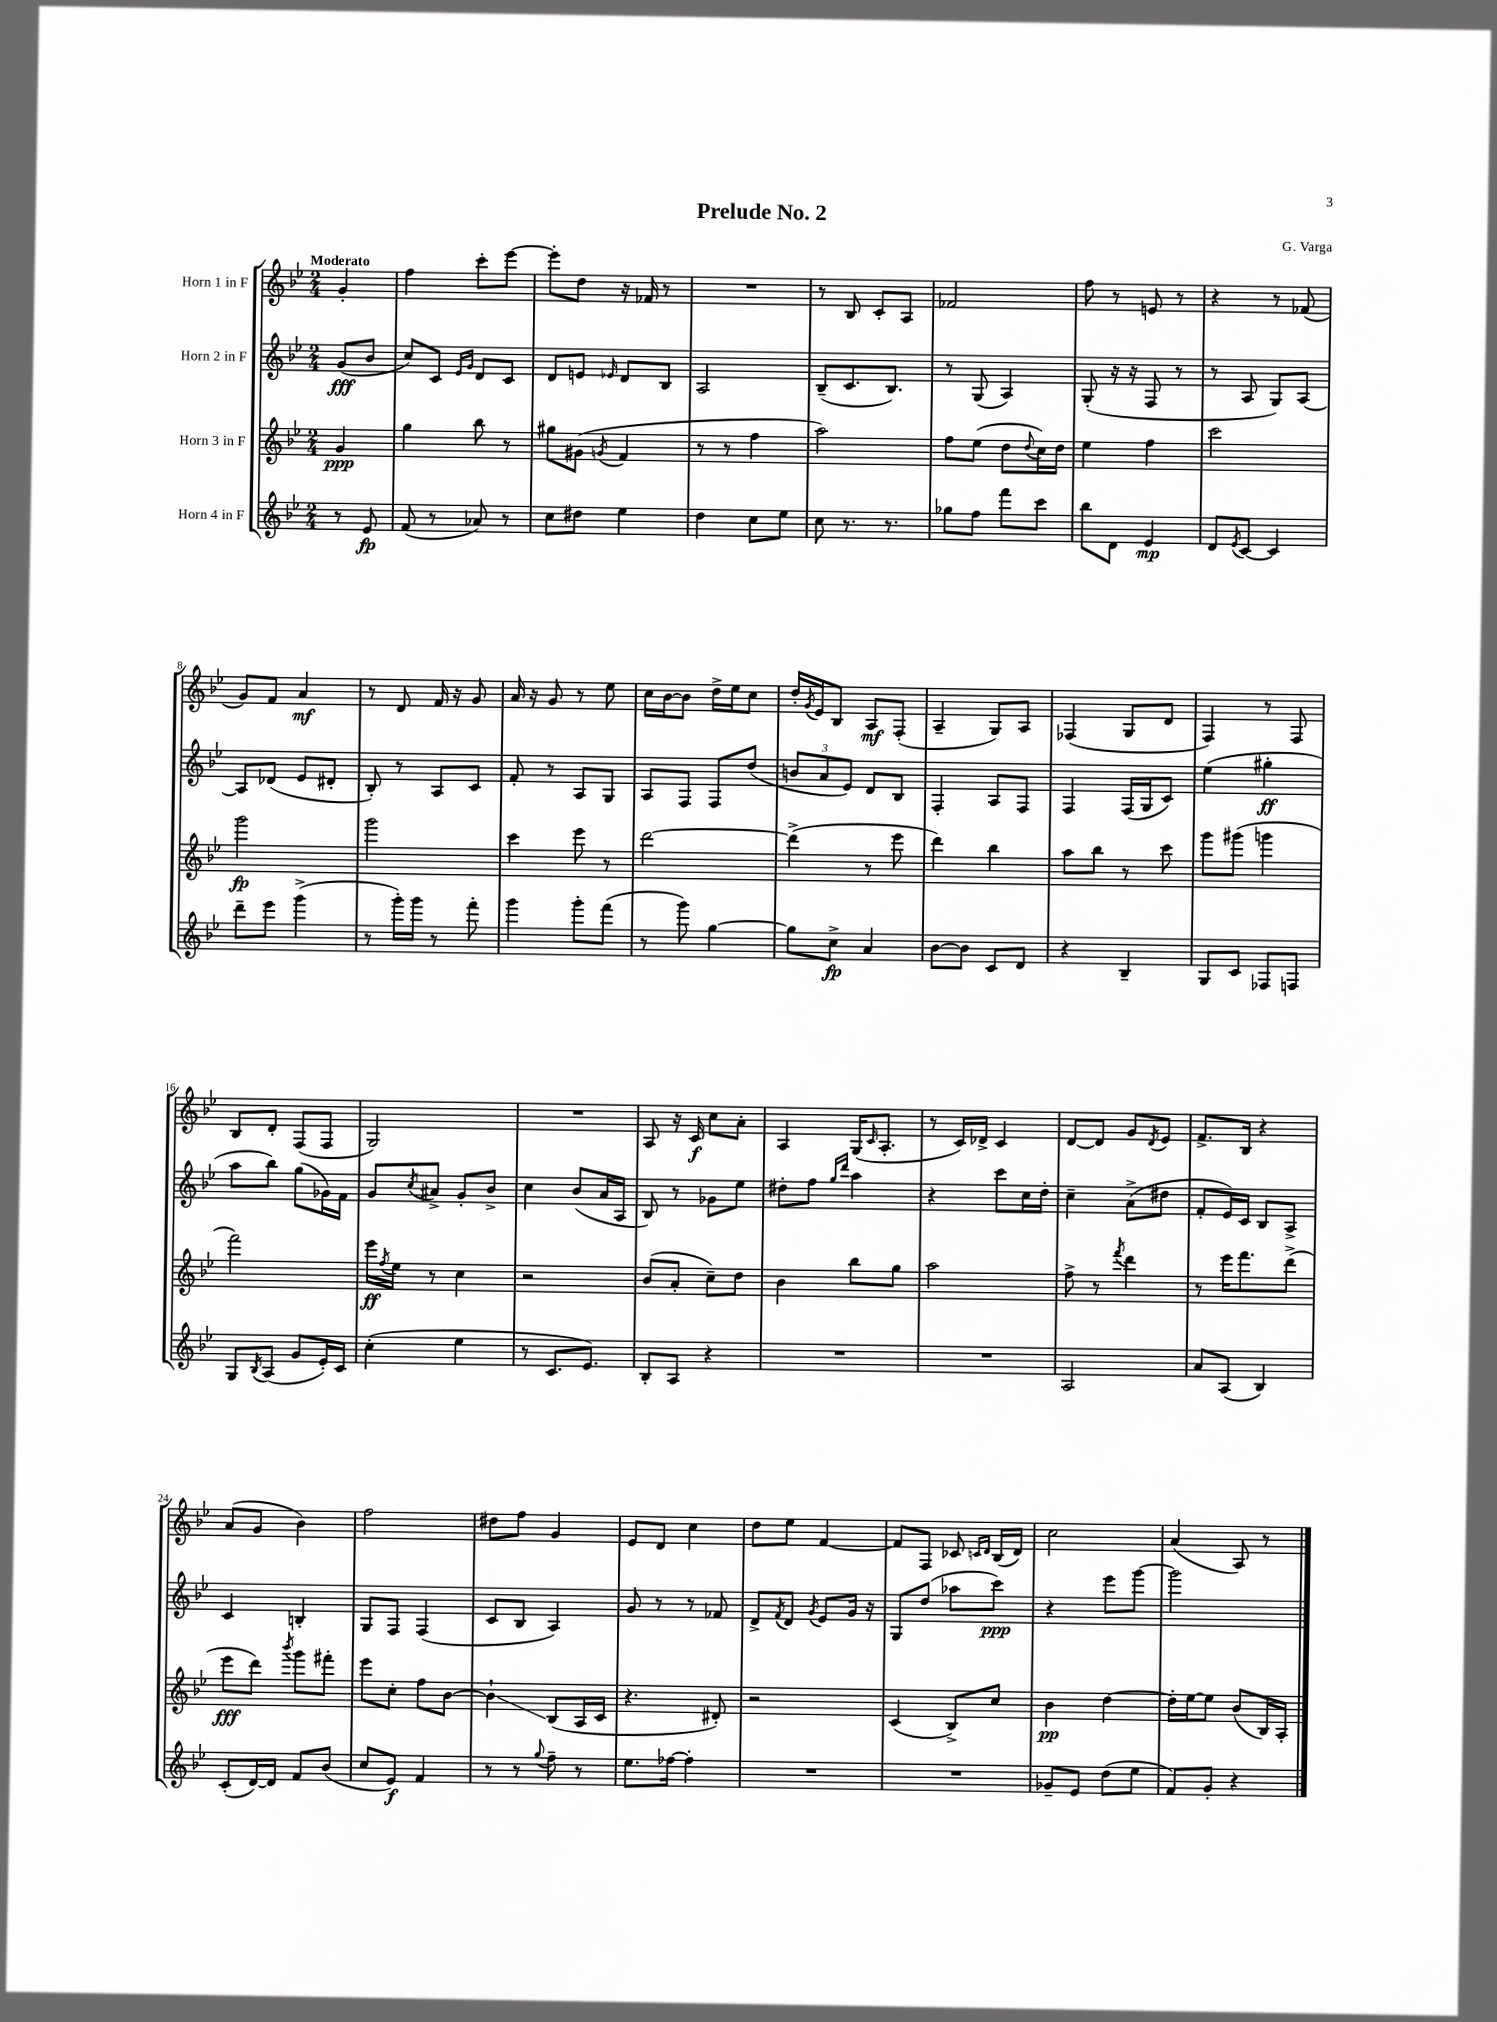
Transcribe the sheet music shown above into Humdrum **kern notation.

**kern	**kern	**kern	**kern
*staff4	*staff3	*staff2	*staff1
*clefG2	*clefG2	*clefG2	*clefG2
*k[b-e-]	*k[b-e-]	*k[b-e-]	*k[b-e-]
*M2/4	*M2/4	*M2/4	*M2/4
8r	4g	(8g	4g'
8e-	.	8b-	.
=	=	=	=
(8f	4gg	8cc)	4ff
8r	.	8c	.
.	.	16qqe-	.
.	.	16qqg	.
8a-)	8bb-	8d	8ccc'
8r	8r	8c	[8eee-
=	=	=	=
8cc	8gg#	8d	8eee-']
8dd#	(8g#	8e	8dd
.	8qg	16qqe-	.
4ee-	4f	8d	16r
.	.	.	16f-
.	.	8B-	8r
=	=	=	=
4dd	8r	2A	2r
.	8r	.	.
8cc	4ff	.	.
8ee-	.	.	.
=	=	=	=
8cc	2aa)	(8B-~	8r
8.r	.	8.c	8B-
.	.	.	8c'
8.r	.	8.B-)	.
.	.	.	8A
=	=	=	=
8gg-	8ff	8r	2f-
8ff	(8ee-	(8G	.
8fff	8dd	4A)	.
.	8qqdd	.	.
8ccc	16cc)	.	.
.	16dd	.	.
=	=	=	=
8bb-	4ee-	(8G'	8ff
8d	.	16r	8r
.	.	16r	.
4e-	4ff	8F	8e
.	.	8r	8r
=	=	=	=
8d	2ccc	8r	4r
8qe-	.	.	.
[8c	.	8A	.
4c]	.	8G)	8r
.	.	[8A	(8f-
=	=	=	=
8ddd~	2ggg	8A]	8g)
8eee-	.	(8d-	8f
(4ggg^	.	8e-	4a
.	.	8d#'	.
=	=	=	=
8r	2ggg	8B-')	8r
16ggg')	.	8r	8d
16ggg	.	.	.
8r	.	8A	16f
.	.	.	16r
8fff'	.	8c	8g
=	=	=	=
4ggg	4ccc	8f'	16a
.	.	.	16r
.	.	8r	8g
8ggg'	8eee-	8A	8r
(8fff	8r	8G	8ee-
=	=	=	=
8r	[2ddd	8A	16cc
.	.	.	[16b-
8ggg)	.	8F	8b-]
[4gg	.	8F	16dd^
.	.	.	16ee-
.	.	(8dd	8cc
=	=	=	=
8gg]	(4ddd^]	12b	16dd'
.	.	.	8qg
.	.	.	16e-
.	.	12a	.
8cc^	.	.	8B-
.	.	12e-)	.
4a	8r	8d	8A
.	8eee-	8B-	(8F'
=	=	=	=
[8b-	4ddd)	4F'	4A~
8b-]	.	.	.
8c	4bb-	8A	8G)
8d	.	8F	8A
=	=	=	=
4r	8aa	4F	(4F-
.	8bb-	.	.
4B-~	8r	(16F	8G
.	.	16G	.
.	8ccc	8c)	8d
=	=	=	=
8G	8ggg	(4ee-	4F)
8c	(8ggg#	.	.
8F-	4ggg	4gg#'	8r
8F	.	.	8F
=	=	=	=
8G	2fff)	8aa	8B-
8qB-	.	.	.
(8A	.	8bb-)	8d'
8g	.	(8gg	(8F
16e-')	.	16g-)	8F
16c	.	16f	.
=	=	=	=
(4cc'	16eee-	8g	2G)
.	8qff	.	.
.	16ee-	.	.
.	.	8qcc	.
.	8r	8a#^	.
4ee-	4cc	8g'	.
.	.	8b-^	.
=	=	=	=
8r	2r	4cc	2r
8.c	.	.	.
.	.	(8b-	.
8.e-)	.	.	.
.	.	16a	.
.	.	16A	.
=	=	=	=
8B-'	(8b-	8B-)	8A
8A	8a'	8r	16r
.	.	.	16c
4r	8cc~)	8g-	8cc
.	8dd	8ee-	8a'
=	=	=	=
2r	4b-	8dd#'	4A
.	.	8ff	.
.	.	16qqgg	.
.	.	16qqddd	.
.	8bb-	4aa	(16G
.	.	.	16qqc
.	.	.	8.A'
.	8gg	.	.
=	=	=	=
2r	2aa	4r	8r
.	.	.	16c)
.	.	.	16d-^
.	.	8ccc	4c
.	.	16cc	.
.	.	16dd'	.
=	=	=	=
2A	8ff^	4cc~	[8d
.	8r	.	8d]
.	8qfff	.	.
.	4ddd	(8a^	8g
.	.	.	8qd
.	.	8dd#	8e-
=	=	=	=
8a	8r	8f'	8.f^
(8A	16eee-	16e-)	.
.	8.fff	16c	16B-
4B-)	.	8B-	4r
.	(8ddd^	8A^	.
=	=	=	=
(8c'	8eee-	4c	(8a
[16d)	8ddd)	.	8g
16d]	.	.	.
.	8qbbb-	.	.
8f	8ggg	4B'	4b-)
(8b-	8fff#'	.	.
=	=	=	=
8cc	8eee-	8G	2ff
8e-)	8cc'	8F	.
4f	8ff	(4F	.
.	[8b-	.	.
=	=	=	=
8r	4b-`]	8c	8dd#
8r	.	8B-	8ff
8qqgg	.	.	.
8ff~	(8B-	4A)	4g
8r	16A	.	.
.	16c	.	.
=	=	=	=
8.ee-	4.r	8g	8e-
.	.	8r	8d
[16ff-	.	.	.
4ff-']	.	8r	4cc
.	8d#')	8f-	.
=	=	=	=
2r	2r	8d^	8dd
.	.	8qf	.
.	.	8d	8ee-
.	.	8qg	.
.	.	8e-	[4f
.	.	16g	.
.	.	16r	.
=	=	=	=
2r	(4c	8G	8f]
.	.	(8dd	8F
.	8B-^)	8aa-	8c-
.	.	.	16qqc
.	.	.	16qqd
.	8cc	8ccc)	(16B-
.	.	.	16d)
=	=	=	=
8g-~	4b-	4r	2cc
8e-	.	.	.
(8dd	[4dd	8eee-	.
8ee-	.	[8ggg	.
=	=	=	=
8f)	16dd']	2ggg]	(4a
.	[16ee-	.	.
8g'	8ee-]	.	.
4r	(8b-	.	8A)
.	16B-)	.	8r
.	16A'	.	.
==	==	==	==
*-	*-	*-	*-
